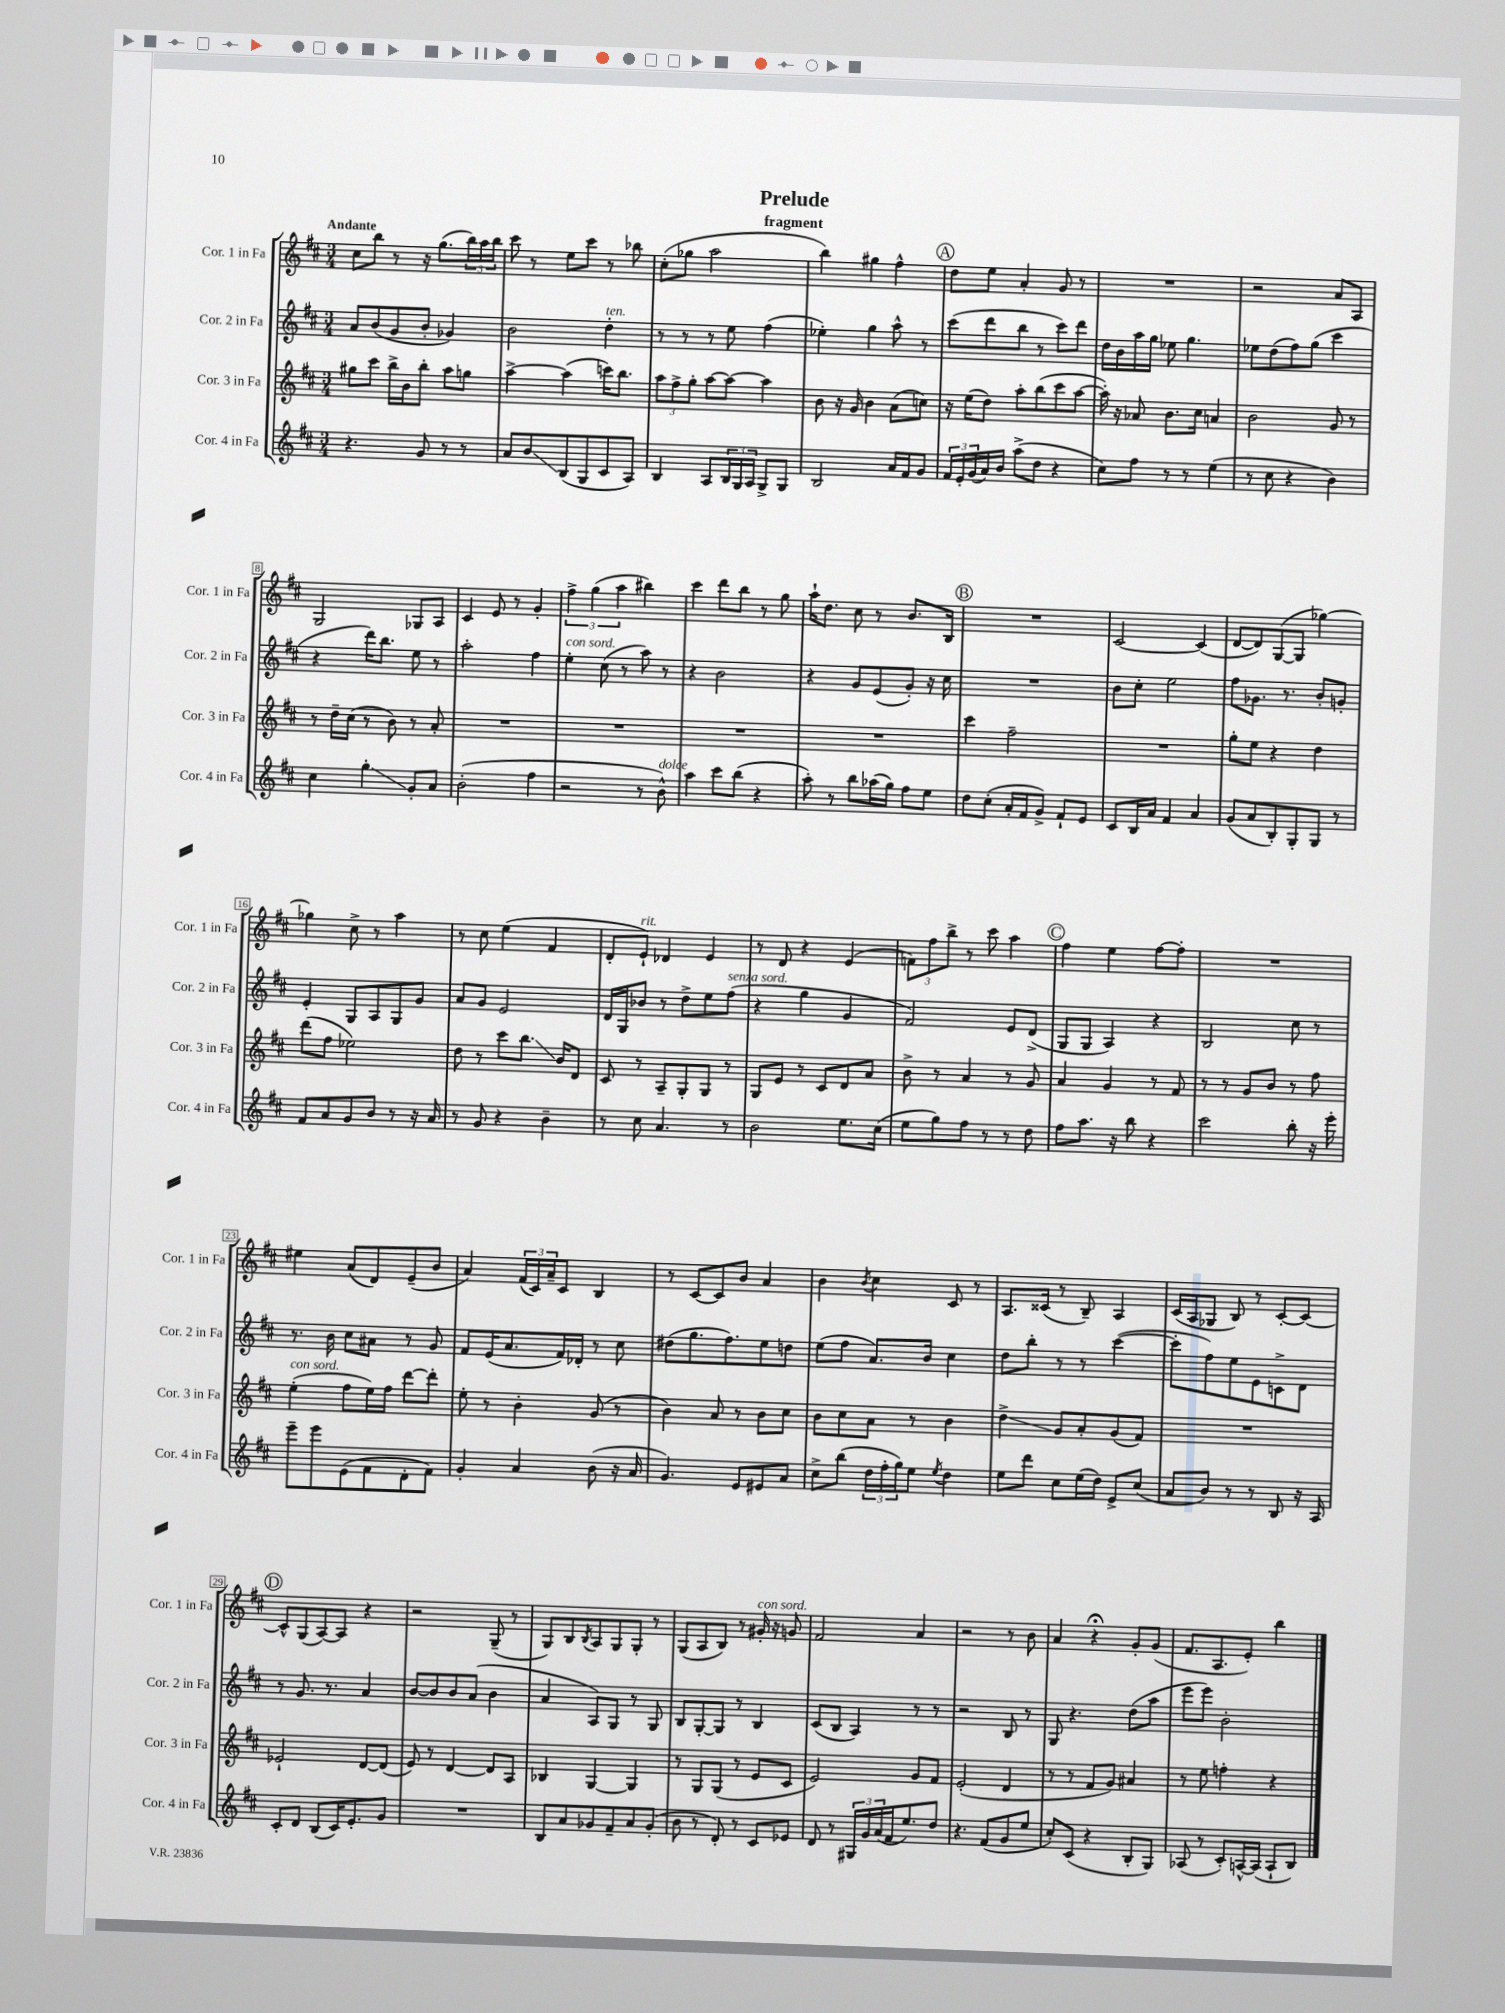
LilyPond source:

\header { title = "Prelude" subtitle = "fragment" }
<<
\new StaffGroup <<
\new Staff = "s0" \with { instrumentName = "Cor. 1 in Fa" shortInstrumentName = "Cor. 1 in Fa" } {
    \clef treble \key d \major \numericTimeSignature \time 3/4 \tempo "Andante"
    cis''8 b''8 r8 r16 g''8.( \tuplet 3/2 { b''16) a''16 b''16 } |
    cis'''8 r8 e''8 cis'''8 r8 bes''8 |
    cis''8-.( ges''8 a''2 |
    b''4) gis''4 fis''4-^ |
    \mark \markup { \circle "A" } d''8 e''8 a'4-. g'8 r8 |
    R2. |
    r2 a'8 a8 |
    g2 ges8 a8 |
    cis'4 e'8 r8 g'4-. |
    \tuplet 3/2 { fis''4-> g''4( a''4 } bis''4) |
    cis'''4 d'''8 b''8 r8 g''8 |
    a''16-! d''8. cis''8 r8 b'8. b16 |
    \mark \markup { \circle "B" } R2. |
    cis'2~ cis'4( |
    d'8~ d'8) g8~( g8 ges''4~) |
    ges''4 cis''8-> r8 a''4 |
    r8 cis''8 e''4( fis'4 |
    d'8-. e'8-!^\markup { \italic "rit." }) des'4 e'4 |
    r8 d'8 r4 e'4( |
    \tuplet 3/2 { f'8) fis''8 b''8-> } r8 cis'''8 a''4 |
    \mark \markup { \circle "C" } fis''4 e''4 fis''8~ fis''8-. |
    R2. |
    eis''4 a'8( d'8) e'8--( b'8 |
    a'4) \tuplet 3/2 { fis'16( cis'16) a'16-- } cis'8 b4 |
    r8 cis'8~ cis'8 b'8 a'4 |
    b'4 \acciaccatura { b'8 } cis''4 cis'8 r8 |
    a8. cisis'16( r8 b8--) a4 |
    cis'16( a16 ges8 b8) r8 cis'8~-. cis'8~ |
    \mark \markup { \circle "D" } cis'8-^ g8( a8~) a8 r4 |
    r2 g8--( r8 |
    g8) b8 \acciaccatura { b8 } a8 g8 g8-. r8 |
    g8( a8 b8) r8 gis'16-.^\markup { \italic "con sord." } r16 g'8 |
    fis'2 a'4 |
    r2 r8 b'8 |
    a'4 r4\fermata g'8-. g'8( |
    fis'8. a8. e'8-.) b''4 \bar "|." |
}
\new Staff = "s1" \with { instrumentName = "Cor. 2 in Fa" shortInstrumentName = "Cor. 2 in Fa" } {
    \clef treble \key d \major \numericTimeSignature \time 3/4
    a'8 b'8( g'8 b'8-. ges'4) |
    b'2 d''4-.^\markup { \italic "ten." } |
    r8 r8 r8 e''8 fis''4( |
    ees''4-.) g''4 a''8-^ r8 |
    \mark \markup { \circle "A" } cis'''8( d'''8 b''8 r8 cis'''8) d'''8 |
    d''16 b'16 a''16 g''16 ees''8 g''4. |
    ees''8 d''8( fis''8) g''8( cis'''4 |
    r4 d'''16) b''8. e''8 r8 |
    a''2-. fis''4 |
    e''4-.^\markup { \italic "con sord." } cis''8( r8 a''8) r8 |
    r4 b'2 |
    r4 g'8 e'8( g'8-.) r16 cis''16 |
    \mark \markup { \circle "B" } R2. |
    b'8 cis''8-. e''2 |
    fis''8 ges'8. r8. b'8-. g'8-. |
    e'4-. g8 a8 g8 g'8 |
    a'8 g'8 e'2 |
    d'16 g16 bes'8 r8 d''8-> e''8 fis''8^\markup { \italic "senza sord." }( |
    r4 g''4 g'4 |
    fis'2) e'8 d'8->( |
    \mark \markup { \circle "C" } g8 g8 a4) r4 |
    b2 cis''8 r8 |
    r8. b'16 cis''8 ais'8 r8 g'8 |
    fis'8 e'16( a'8. fis'16) des'16-. r8 cis''8 |
    dis''8( g''8. fis''8.) e''8 d''8 |
    e''8( fis''8 a'8.) b'16 cis''4 |
    d''8 b''8-. r8 r8 cis'''4~( |
    cis'''8-. fis''8) e''8 e'8 c'8-> d'8 |
    \mark \markup { \circle "D" } r8 g'8. r8. a'4 |
    b'8~ b'8 b'8 a'8( b'4 |
    a'4 a8) g8 r8 g8 |
    b8 g8~-. g8 r8 b4 |
    cis'8( b8 a4) r8 r8 |
    r2 b8 r8 |
    g8 r4. d''8( a''8 |
    e'''8 e'''8) b'2-. \bar "|." |
}
\new Staff = "s2" \with { instrumentName = "Cor. 3 in Fa" shortInstrumentName = "Cor. 3 in Fa" } {
    \clef treble \key d \major \numericTimeSignature \time 3/4
    gis''8 cis'''8 b''16-> b'16 b''8-. a''8 g''8 |
    a''4~-> a''4( c'''16) b''8. |
    \tuplet 3/2 { a''8 fis''8-> g''8-. } a''8~ a''8~ a''4 |
    b'8 r16 g'16 b'4 a'8( c''8) |
    \mark \markup { \circle "A" } r16 e''16( d''8) a''8-. b''8( cis'''8 a''8~ |
    a''16-.) r16 aes'8 b'8. cis''16 a'4 |
    b'2 g'8 r8 |
    r8 d''16-- cis''16( r8 b'8) r8 a'8-. |
    R2. |
    R2. |
    R2. |
    R2. |
    \mark \markup { \circle "B" } cis'''4 fis''2-- |
    R2. |
    g''8-. e''8 r4 d''4 |
    d'''8( fis''8 ees''2) |
    d''8 r8 cis'''8 b''8.\glissando b'16 d'8 |
    cis'8 r8 a8-- g8-. g8 r8 |
    g8 e'8 r8 cis'8 d'8 a'8 |
    b'8-> r8 a'4 r8 g'8 |
    \mark \markup { \circle "C" } a'4 g'4 r8 fis'8 |
    r8 r8 g'8 b'8 r8 fis''8 |
    e''4-.^\markup { \italic "con sord." }( fis''8 e''16) fis''16 d'''8~ d'''8-. |
    e''8-. r8 b'4-. g'8( r8 |
    b'4) a'8 r8 b'8 cis''8 |
    b'8 cis''8 a'8 r8 b'4 |
    d''4->\glissando g'8 a'8-. g'8( fis'8) |
    R2. |
    \mark \markup { \circle "D" } ees'2-! d'8~ d'8( |
    e'8) r8 d'4~ d'8 a8 |
    bes4 g4~ g4 |
    r8 g8 g8( r8 e'8 cis'8 |
    e'2) g'8 fis'8 |
    e'2-.( d'4 |
    r8 r8 fis'8 g'8) ais'4 |
    r8 e''8 f''4-. r4 \bar "|." |
}
\new Staff = "s3" \with { instrumentName = "Cor. 4 in Fa" shortInstrumentName = "Cor. 4 in Fa" } {
    \clef treble \key d \major \numericTimeSignature \time 3/4
    r4. g'8 r8 r8 |
    a'8 b'8\glissando b8( g8 cis'8 a8) |
    b4 a8 \tuplet 3/2 { b16 g16 a16 } g8-> g8 |
    b2 a'16 fis'16 g'8 |
    \mark \markup { \circle "A" } \tuplet 3/2 { fis'16 e'16-. g'16( } a'16) b'16 a''8->( d''8 r4 |
    cis''8) fis''8 r8 r8 e''4( |
    r8 cis''8 r4 b'4) |
    cis''4 g''4-.\glissando g'8-. a'8 |
    b'2-.( fis''4 |
    r2 r8 b'8-^^\markup { \italic "dolce" }) |
    a''4 cis'''8 b''8( r4 |
    a''8-.) r8 b''8 aes''16( g''16) fis''8 e''8 |
    \mark \markup { \circle "B" } d''8 cis''8-.( a'16-. fis'16 g'8->) fis'8-! e'8 |
    cis'8 b16 a'16 fis'4 a'4 |
    g'8( a'8 b8-.) g8-. g8 r8 |
    fis'8 a'8 g'8 b'8 r8 r16 a'16 |
    r8 g'8 r4 b'4-- |
    r8 cis''8 a'4. r8 |
    b'2 e''8. cis''16( |
    e''8 g''8) fis''8 r8 r8 d''8 |
    \mark \markup { \circle "C" } fis''8 a''8. r16 b''8 r4 |
    cis'''2 b''8-. r16 e'''16-. |
    e'''8-- e'''8 e'8( fis'8 d'8-. fis'8) |
    g'4-. a'4 b'8( r16 a'16 |
    g'4.) e'8 eis'8 a'8 |
    cis''8-> b''8( \tuplet 3/2 { d''16 fis''16-. g''16) } e''8 \acciaccatura { e''8 } d''4 |
    e''8 d'''8 cis''8 e''16( d''16) e'8-> cis''8( |
    a'8 b'8) r8 r8 b8 r16 a16 |
    \mark \markup { \circle "D" } cis'8-. d'8 b8( cis'16) e'8.-. g'8 |
    R2. |
    b8 a'8 ges'8 fis'8-- a'8 ges'8-.( |
    b'8 r8 d'8-.) r8 cis'8 ees'8 |
    d'8 r8 \tuplet 3/2 { gis16 g'16 a'16( } fis'16 e''8.) d''8 |
    r4. fis'8( g'8 e''8 |
    cis''8-.) cis'8( r4 b8-. g8) |
    aes8( r8 cis'8-.) a16~-^ a16( a8-! b8) \bar "|." |
}
>>
>>
\layout { \context { \Score \override BarNumber.stencil = #(make-stencil-boxer 0.1 0.3 ly:text-interface::print) } }
